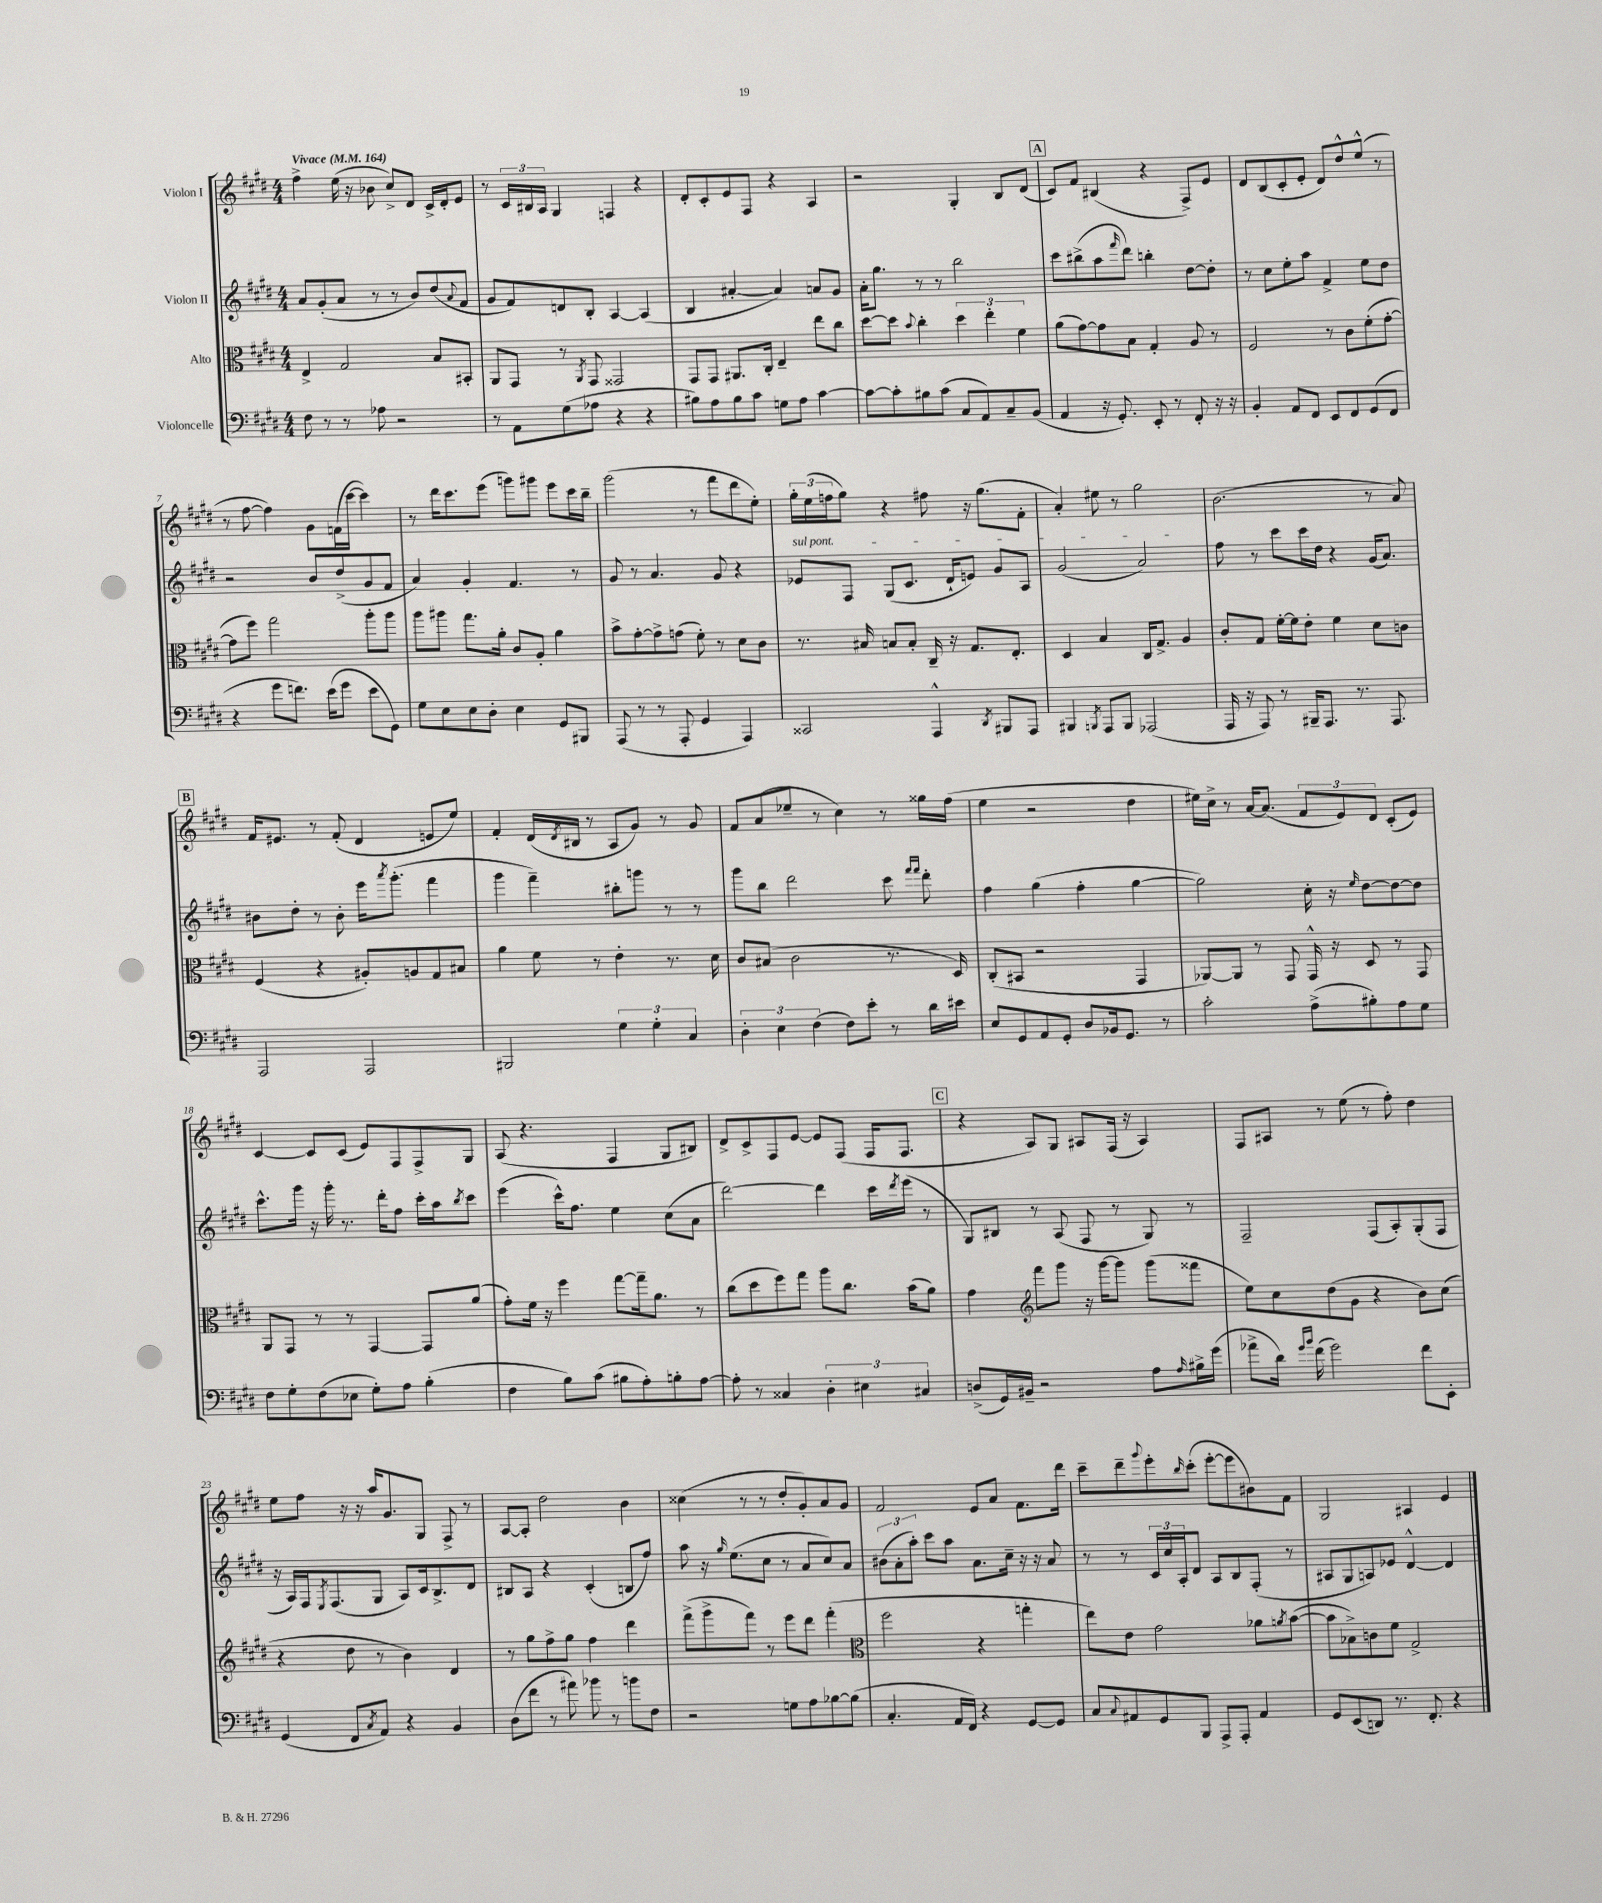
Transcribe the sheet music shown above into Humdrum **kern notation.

**kern	**kern	**kern	**kern
*staff4	*staff3	*staff2	*staff1
*clefF4	*clefC3	*clefG2	*clefG2
*k[f#c#g#d#]	*k[f#c#g#d#]	*k[f#c#g#d#]	*k[f#c#g#d#]
*M4/4	*M4/4	*M4/4	*M4/4
*MM164	*MM164	*MM164	*MM164
8F#	4E^	8a	4ff#^
8r	.	(8g#'	.
8r	2G#	8a	(16ee
.	.	.	16r
8A-	.	8r	8b-
2r	.	8r	8cc#^)
.	.	8b)	8d#
.	8B	(8dd#	16c#^
.	.	.	16d#'
.	.	8qqa	.
.	8BB#'	8f#	8e
=	=	=	=
8r	8AA	8g#	8r
8AA	8GG#	8f#)	24c#
.	.	.	24B#
.	.	.	24A
(8G#	8r	8d	4G#
.	8qAA	.	.
8A-	8GG#	8B'	.
4r	2GG##	[4A	4F
4r	.	(4A]	4r
=	=	=	=
8B#)	8GG#	4B	8d#'
8A	8GG#	.	8c#'
8B#	8.AA#	[4a#'	8e
8c#	.	.	8F#
.	16C#'	.	.
8G	4E~	4a#])	4r
8A	.	.	.
[4c#	8ee	8a	4A
.	8cc#	8g#	.
=	=	=	=
8c#_	[8dd#	16a'	2r
.	.	8.gg#	.
8c#']	8dd#]	.	.
.	8qqb	.	.
8B#	4cc#'	8r	.
(8c#	.	8r	.
8C#	6dd#	2bb	4G#'
8AA)	.	.	.
.	6ee'	.	.
8C#~	.	.	8B
.	6f#	.	.
(8BB	.	.	(8d#
=	=	=	=
4AA	(8a	8ccc#	8c#)
.	[8g#)	(8bb#^	8f#
16r	8g#]	8aa	(4B#
8.GG#')	.	.	.
.	.	16qqfff#	.
.	8B	8ddd#)	.
8EE'	4G#'	4bb'	4r
8r	.	.	.
8FF#'	8A	[8dd#	8F#^)
16r	8r	8dd#']	8e
16r	.	.	.
=	=	=	=
4BB'	2F#	8r	8d#
.	.	8cc#	(8B
8AA	.	8ee'	8c#'
8FF#	.	8aa	8e'
8EE	8r	4f#^	8d#)
8FF#	8c#	.	8dd#^^
(8GG#	(8f#'	8ee	(8ee^^
8FF#	[8g#'	8dd#	8r
=	=	=	=
4r	8g#]	2r	8r
.	8ff#)	.	[8ff#
8g#	2gg#	.	4ff#])
8.f)	.	.	.
.	.	8b	8g#
(16e	.	.	.
8g#	.	(8dd#^	(16f
.	.	.	[16ccc#
8e	8aa'	8g#	4ccc#])
8GG#)	8aa	8f#	.
=	=	=	=
8G#	8aa	4a)	8r
8E	8aa#	.	16ddd#
.	.	.	8.ccc#
8E	8.gg#	4g#'	.
8D#'	.	.	(8eee
.	16a'	.	.
4E	8c#	4.f#	8ggg)
.	8A'	.	8ggg#
8GG#	4a	.	8eee
8BBB#	.	8r	16ccc#
.	.	.	16bb~
=	=	=	=
(8AAA	8b^	8g#	(2ggg#
8r	[8g#'	8r	.
8r	8g#^]	4.a	.
8AAA'	(8g	.	.
4GG#	8f#')	.	8r
.	8r	8g#	8fff#
4AAA)	8d#	4r	8ddd#
.	8c#	.	8ee')
=	=	=	=
2CC##	8.r	8e-	24gg#'
.	.	.	(24ee
.	.	.	24ff
.	.	8F#	8gg#)
.	16B#	.	.
.	8B	(8G#	4r
.	8B'	8.c#	.
4AAA^^	16C#~	.	8ff#
.	16r	16d#`	.
.	8.G#	8e)	16r
.	.	.	(8.gg#
8qDD#	.	.	.
8BBB#	.	8g#	.
.	8.E'	.	.
8AAA	.	8A	8f#'
=	=	=	=
4BBB#	4D#	(2g#	4a')
8qBBB	.	.	.
8AAA	4B	.	8ee#
8BBB	.	.	8r
(2AAA-	16C#	2a)	2gg#
.	8.G#^	.	.
.	4A	.	.
=	=	=	=
16AAA	8c#'	8ff#	(2.b
16r	.	.	.
8AAA)	8G#	8r	.
8r	[16f#'	8ccc#	.
.	16f#]	.	.
16BBB#~	8e'	16ccc#	.
8.AAA	.	16dd#	.
.	4f#	4r	.
8.r	.	.	.
.	8d#	(16g#	8r
8.AAA	.	8.a)	.
.	8c	.	8a)
=	=	=	=
2AAA	(4F#	8b#	16f#
.	.	.	8.e#
.	.	8dd#'	.
.	4r	8r	8r
.	.	8b#'	(8f#'
2AAA	8A#')	16eee	4d#
.	.	8qaaa	.
.	.	(8.ggg#'	.
.	8A	.	.
.	8G#	4fff#	8e
.	8B#	.	8ee)
=	=	=	=
2BBB#	4a	4ggg#	4f#'
.	8f#	4fff#~)	(16d#
.	.	.	8qd#
.	.	.	16B#
.	8r	.	8r
6G#	4e'	8bb#'	8A
.	.	8ggg	8g#)
6G#'	.	.	.
.	8.r	8r	8r
6C#	.	.	.
.	.	8r	8g#
.	16d#	.	.
=	=	=	=
6D#'	8c#	8ggg#	8f#
.	(8B#	8bb	(8a
6E	.	.	.
.	2c#	2ddd#	8ee-~
(6F#	.	.	.
.	.	.	8r
8F#)	.	.	4cc#)
8e'	.	.	.
8r	8.r	8ccc#	8r
.	.	16qqfff#	.
.	.	16qqfff#	.
16d#	.	8ddd#'	16gg##
16e#	16D#)	.	(16ff#
=	=	=	=
8E	(8C#'	4ff#	4ee
8GG#	8BB#	.	.
8AA	2r	(4gg#	2r
8GG#'	.	.	.
8D#	.	4ff#'	.
16BB-	.	.	.
8.GG#	.	.	.
.	4GG#	[4gg#	4dd#
8r	.	.	.
=	=	=	=
2c#'	[8AA-)	2gg#])	16ee#)
.	.	.	16cc#^
.	8AA-]	.	8r
.	8r	.	[16a
.	.	.	(8.a]
.	8GG#	.	.
(8A^	16GG#^^	16cc#'	12f#
.	16r	16r	.
.	.	.	12e)
.	.	16qqee	.
8B#')	8D#	[8dd#	.
.	.	.	12d#
8A	8r	8dd#_	(8c#'
8G#	8GG#	8dd#]	8e)
=	=	=	=
8F#	8AA	8.ccc#^^	[4c#
8G#'	8GG#	.	.
.	.	16ggg#	.
(8F#	8r	16r	8c#]
.	.	16ggg#'	.
8E-	8r	8.r	(8c#
8G#')	[4GG#	.	8e)
.	.	16ddd#'	.
8A	.	8ff#	8F#
(4B'	8GG#]	16ccc#'	8F#^
.	.	16aa	.
.	.	8qbb	.
.	(8a	8ccc#	8G#
=	=	=	=
4F#	8g#')	(4eee	(8A
.	16f#	.	4.r
.	16r	.	.
8B)	4ff#	16ccc#^^)	.
.	.	8.ff#	.
(8c#	.	.	.
8B#	[8gg#	4ee	4F#
8A')	16gg#~]	.	.
.	8.a	.	.
8B'	.	(8cc#	8G#
[8A	8r	8a	8B#)
=	=	=	=
8A']	(8cc#	[2ddd#)	8d#^
8r	8dd#	.	8c#^
4C##	8ff#)	.	8F#
.	8gg#	.	[8e
6D#'	8aa	4ddd#]	8e]
.	8.cc#	.	(8F#
6E#	.	.	.
.	.	16ccc#	16F#
.	.	8qddd#	.
.	(16b	(16eee	8.F#
6C#	.	.	.
.	8a)	8r	.
=	=	=	=
(8D^	4g#	8G#)	4r
16GG#)	.	8B#	.
16BB#~	.	.	.
*	*clefG2	*	*
2r	8fff#	8r	8A)
.	8ggg#	(8A	8G#
.	16r	8F#	8A#
.	[16ggg#	.	.
.	8ggg#]	8r	(16F#
.	.	.	16r
8A	(8ggg#	8G#)	4A#)
16qqA	.	.	.
16B#^	8fff##	8r	.
(16g#	.	.	.
=	=	=	=
8a-^	8ee)	2F#~	8F#
16d#)	8cc#	.	8A#
16qqg#	.	.	.
16qqb	.	.	.
(16f#	.	.	.
2g#)	(8dd#	.	8r
.	8g#	.	(8ee
.	4r	(8F#	8r
.	.	8A')	8ff#')
8f#	8b)	(8G#'	4dd#
8EE'	(8cc#	8F#	.
=	=	=	=
(4GG#	4r	16r	8ee
.	.	16A)	.
.	.	16F#	8ff#
.	.	8qE	.
.	.	(8.F#	.
8FF#	8dd#	.	16r
.	.	.	16r
8qC#	.	.	.
8AA)	8r	8G#	16aa
.	.	.	8.g#
4r	4b)	8A)	.
.	.	16c#	8G#
.	.	8.B^	.
4BB	4d#	.	8F#^
.	.	8d#	8r
=	=	=	=
(8D#	8r	8B#	[8A
8f#	8gg#	8A	8A']
8r	8ff#^	4r	2dd#
8a#)	8gg#	.	.
8b-	4ff#	(4c#'	.
8r	.	.	.
8b	4ddd#	8B	4b
8F#	.	8ff#)	.
=	=	=	=
2r	(8fff#^	8aa	(4cc##
.	8ggg#^	16r	.
.	.	16qqgg#	.
.	.	(8.ee	.
.	8fff#)	.	8r
.	8r	8cc#	8r
8G	8eee	8r	8dd#'
8A	8ddd#	8a	8g#')
[8B-	(4fff#'	8cc#)	8a
(8B-]	.	8a	8g#
=	=	=	=
*	*clefC3	*	*
4.C#'	2ff#	(12b#	2f#
.	.	12a'	.
.	.	12aa')	.
.	.	8ccc#	.
16AA	.	8aa	.
16FF#)	.	.	.
4r	4r	8.a	8e
.	.	.	8a
.	.	16cc#~	.
[8GG#	4gg'	16r	8.f#
.	.	16r	.
8GG#]	.	8a	.
.	.	.	16ddd#
=	=	=	=
8C#	8ee)	8r	8ccc#~
8qqC#	.	.	.
8AA#	8e	8r	8ddd#~
.	.	.	8qqggg#
8GG#	2g#	24c#	8eee'
.	.	24cc#	.
.	.	24A'	.
.	.	.	16qqbb
8BBB	.	8d#	(8ccc#'
8AAA^	.	8A	[8eee'
8AAA'	.	8B	8eee]
4AA#	8a-	(8F#'	8b#)
.	8qa	.	.
.	([8b	8r	8f#
=	=	=	=
8GG#	8b]	8A#	2G#
(8EE	8B-^)	8G#	.
8DD)	8c	8A)	.
8.r	8f#	8e-	.
.	2G#^	[4d#^^	4A#
8.FF#'	.	.	.
4r	.	4d#]	4e
==	==	==	==
*-	*-	*-	*-
